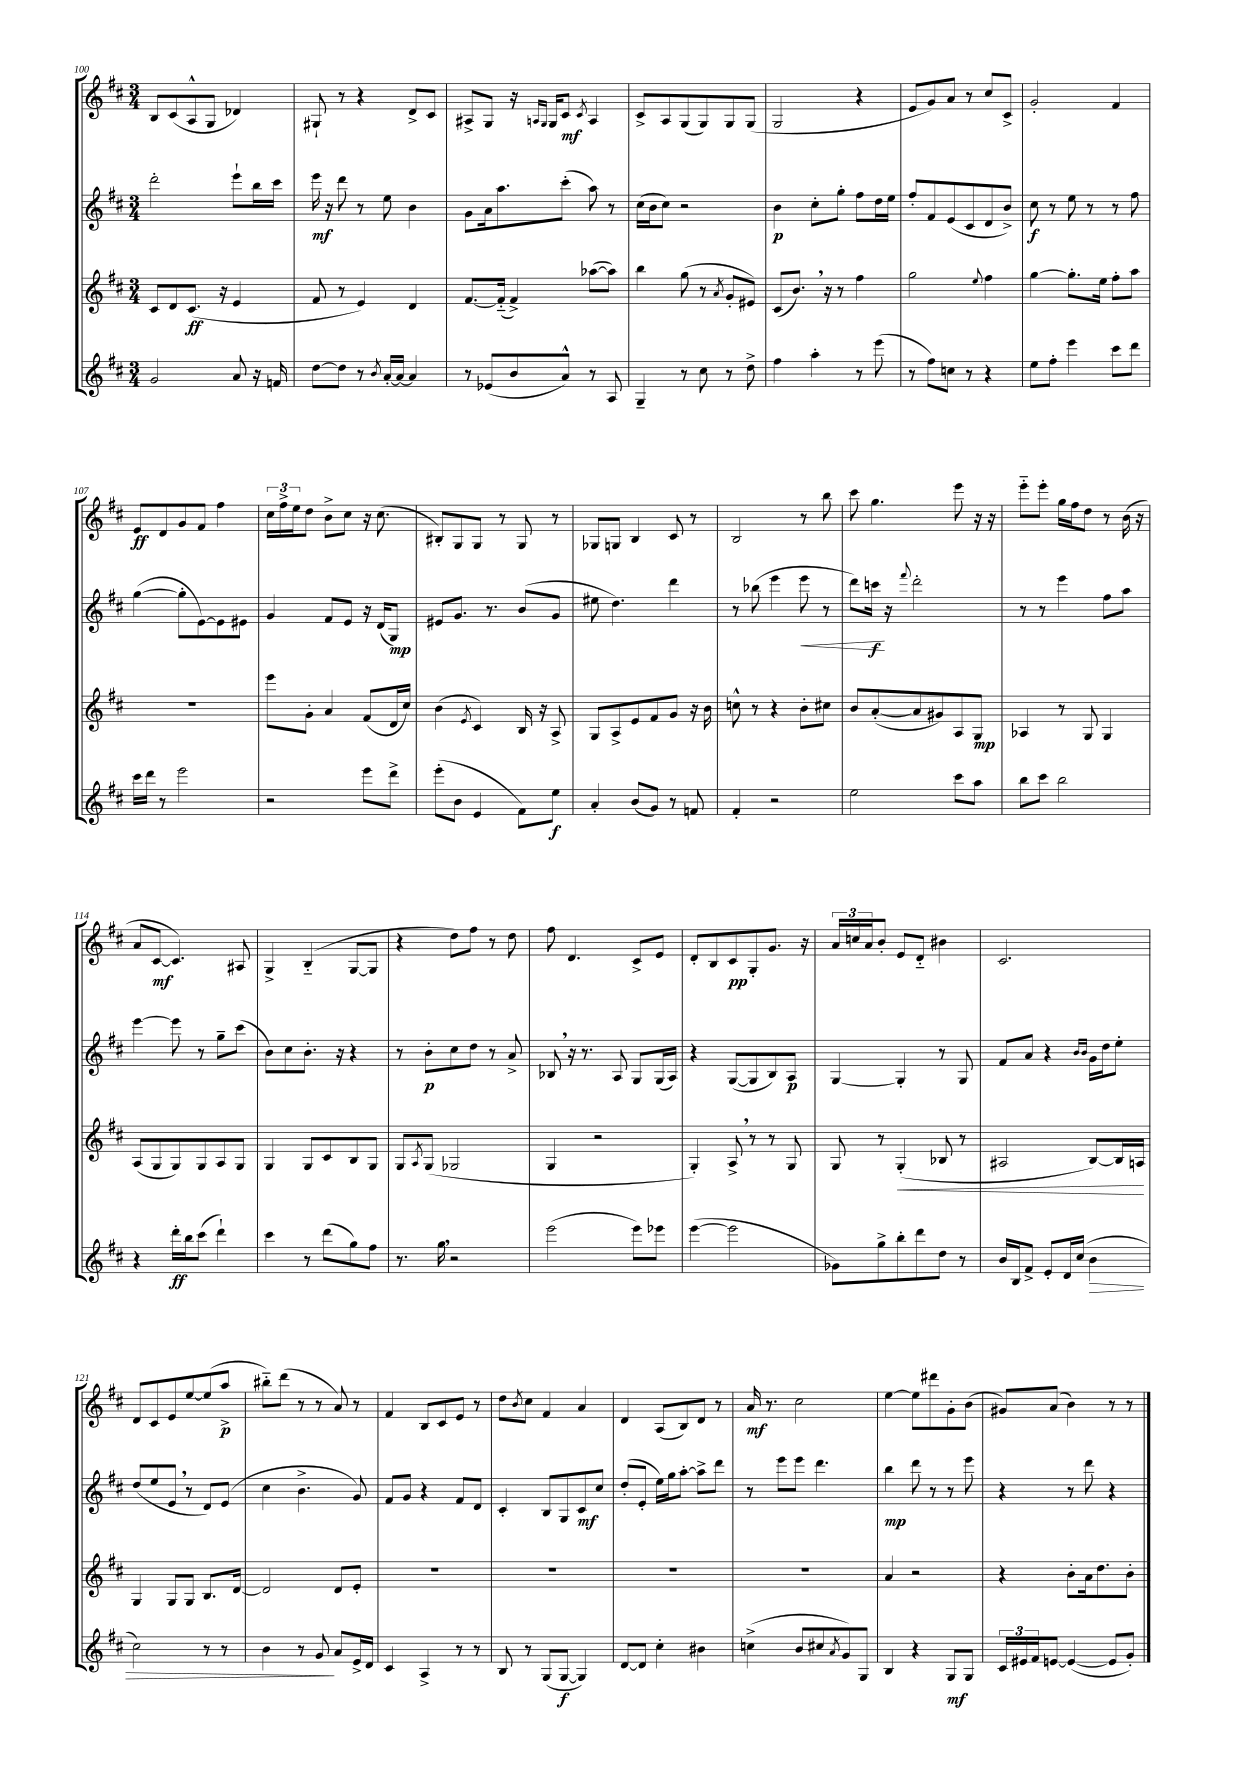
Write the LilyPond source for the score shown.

<<
\new StaffGroup <<
\new Staff = "s0" {
    \clef treble \key d \major \numericTimeSignature \time 3/4
    b8 cis'8( a8-^ g8 des'4) |
    gis8-! r8 r4 d'8-> cis'8 |
    ais8-> g8 r16 \grace { a16 g16 } g16 cis'8\mf \acciaccatura { cis'8 } a4 |
    cis'8-> a8 g8( g8) g8 g8( |
    g2 r4 |
    e'8 g'8) a'8 r8 cis''8 cis'8-> |
    g'2-. fis'4 |
    e'8\ff d'8 g'8 fis'8 fis''4 |
    \tuplet 3/2 { cis''16 fis''16-> e''16 } d''8 b'8-> cis''8 r16 cis''8.( |
    bis8-.) g8 g8 r8 g8 r8 |
    ges8 g8 b4 cis'8 r8 |
    b2 r8 b''8 |
    cis'''8 g''4. e'''8 r16 r16 |
    e'''8-_ e'''8-. g''16 fis''16 d''8 r8 b'16( r16 |
    a'8 cis'8~\mf cis'4.) ais8 |
    g4-> b4-_( g8~ g8 |
    r4 d''8) fis''8 r8 d''8 |
    fis''8 d'4. cis'8-> e'8 |
    d'8-. b8 cis'8\pp g8-. g'8. r16 |
    \tuplet 3/2 { a'16 c''16 a'16 } b'8-. e'8 d'8-_ bis'4 |
    cis'2. |
    d'8 cis'8 e'8 e''8~ e''8( a''8->\p |
    bis''8-_) d'''8( r8 r8 a'8) r8 |
    fis'4 b8 cis'8 e'8 r8 |
    d''8 \acciaccatura { b'8 } cis''8 fis'4 a'4 |
    d'4 a8( b8) d'8 r8 |
    a'16\mf r8. cis''2 |
    e''4~ e''8 dis'''8 g'8-. b'8( |
    gis'8) a'8( b'4) r8 r8 \bar "|." |
}
\new Staff = "s1" {
    \clef treble \key d \major \numericTimeSignature \time 3/4
    d'''2-. e'''8-! b''16 cis'''16 |
    e'''16\mf r16 d'''8 r8 e''8 b'4 |
    g'8 a'16 a''8. cis'''8-.( a''8) r8 |
    cis''16( b'16 cis''8) r2 |
    b'4\p cis''8-. g''8-. fis''8 d''16 e''16 |
    fis''8-. fis'8 e'8( cis'8 d'8 b'8->) |
    cis''8\f r8 e''8 r8 r8 fis''8 |
    g''4~( g''8-. e'8~) e'8 eis'8 |
    g'4 fis'8 e'8 r16 d'16( g8\mp) |
    eis'8 g'8. r8. b'8( g'8 |
    eis''8 d''4.) d'''4 |
    r8 bes''8( e'''4 e'''8\< r8 |
    d'''8) c'''16\f\! r16 \appoggiatura { fis'''8 } d'''2-. |
    r8 r8 e'''4 fis''8 a''8 |
    e'''4~ e'''8 r8 g''8-- cis'''8( |
    b'8) cis''8 b'8.-. r16 r4 |
    r8 b'8-.\p cis''8 d''8 r8 a'8-> |
    bes8 \breathe r16 r8. a8 g8 g16( a16) |
    r4 g8~( g8 b8) a8\p |
    g4~ g4-. r8 g8 |
    fis'8 a'8 r4 \grace { b'16 b'16 } g'16 d''16 e''8-. |
    d''8( e''8 e'8 \breathe r8 d'8) e'8( |
    cis''4 b'4.-> g'8) |
    fis'8 g'8 r4 fis'8 d'8 |
    cis'4-. b8 g8 cis'8\mf cis''8 |
    d''8-.( e'8-. e''16) g''16 a''8~-. a''8-> d'''8 |
    r8 e'''8 e'''8 d'''4. |
    b''4\mp d'''8 r8 r8 e'''8 |
    r4 r8 d'''8 r4 \bar "|." |
}
\new Staff = "s2" {
    \clef treble \key d \major \numericTimeSignature \time 3/4
    cis'8 d'8 cis'8.\ff( r16 e'4 |
    fis'8 r8 e'4) d'4 |
    fis'8.~ fis'16-_( fis'4->) aes''8~( aes''8) |
    b''4 g''8( r8 \acciaccatura { a'8 } g'8-. eis'8) |
    cis'8( b'8.) \breathe r16 r8 fis''4 |
    g''2 \appoggiatura { e''8 } fis''4 |
    g''4~ g''8.-. e''16 fis''8-. a''8 |
    R2. |
    e'''8 g'8-. a'4 fis'8( d'16 cis''16) |
    b'4( \acciaccatura { e'8 } cis'4) b16 r16 a8-> |
    g8 a8-> e'8 fis'8 g'8 r16 b'16 |
    c''8-^ r8 r4 b'8-. cis''8 |
    b'8 a'8~-.( a'8 gis'8) a8 g8\mp |
    aes4 r8 g8 g4 |
    a8( g8 g8) g8 a8 g8 |
    g4 g8 cis'8 b8 g8 |
    g8 \acciaccatura { a8 } g8( ges2 |
    g4 r2 |
    g4-.) a8-> \breathe r8 r8 g8 |
    g8 r8 g4-.\<( bes8 r8 |
    ais2 b8~) b16 a16\! |
    g4 g8 g8 b8. d'16~ |
    d'2 d'8 e'8-. |
    R2. |
    R2. |
    R2. |
    R2. |
    a'4 r2 |
    r4 b'8-. a'16 d''8. b'8-. \bar "|." |
}
\new Staff = "s3" {
    \clef treble \key d \major \numericTimeSignature \time 3/4
    g'2 a'8 r16 f'16 |
    d''8~ d''8 r8 \acciaccatura { b'8 } a'16~-. a'16~ a'4 |
    r8 ees'8( b'8 a'8-^) r8 a8 |
    g4-- r8 cis''8 r8 d''8-> |
    fis''4 a''4-. r8 e'''8( |
    r8 fis''8) c''8 r8 r4 |
    e''8 fis''8-. e'''4 cis'''8 d'''8 |
    cis'''16 d'''16 r8 e'''2 |
    r2 e'''8 d'''8-> |
    e'''8-.( b'8 e'4 fis'8) e''8\f |
    a'4-. b'8( g'8) r8 f'8 |
    fis'4-. r2 |
    e''2 cis'''8 a''8 |
    b''8 cis'''8 b''2 |
    r4 d'''16-.\ff b''16 cis'''8( d'''4-!) |
    cis'''4 r8 d'''8( g''8) fis''8 |
    r8. g''16 \breathe r2 |
    e'''2( e'''8) ees'''8 |
    e'''4~( e'''2 |
    ges'8) g''8-> b''8-. d'''8 d''8 r8 |
    b'16 b16 fis'8-> e'8-. d'16 cis''16( b'4\> |
    cis''2) r8 r8 |
    b'4 r8 g'8\! a'8 e'16-> d'16 |
    cis'4 a4-> r8 r8 |
    b8 r8 g8( g8~\f g4) |
    d'8~ d'8 cis''4-. bis'4 |
    c''4->( b'8 cis''8 \acciaccatura { a'8 } g'8) g8 |
    b4 r4 g8\mf g8 |
    \tuplet 3/2 { cis'16 eis'16 fis'16 } e'8~ e'4~( e'8 g'8-.) \bar "|." |
}
>>
>>
\layout { \context { \Score currentBarNumber = #100 } }
